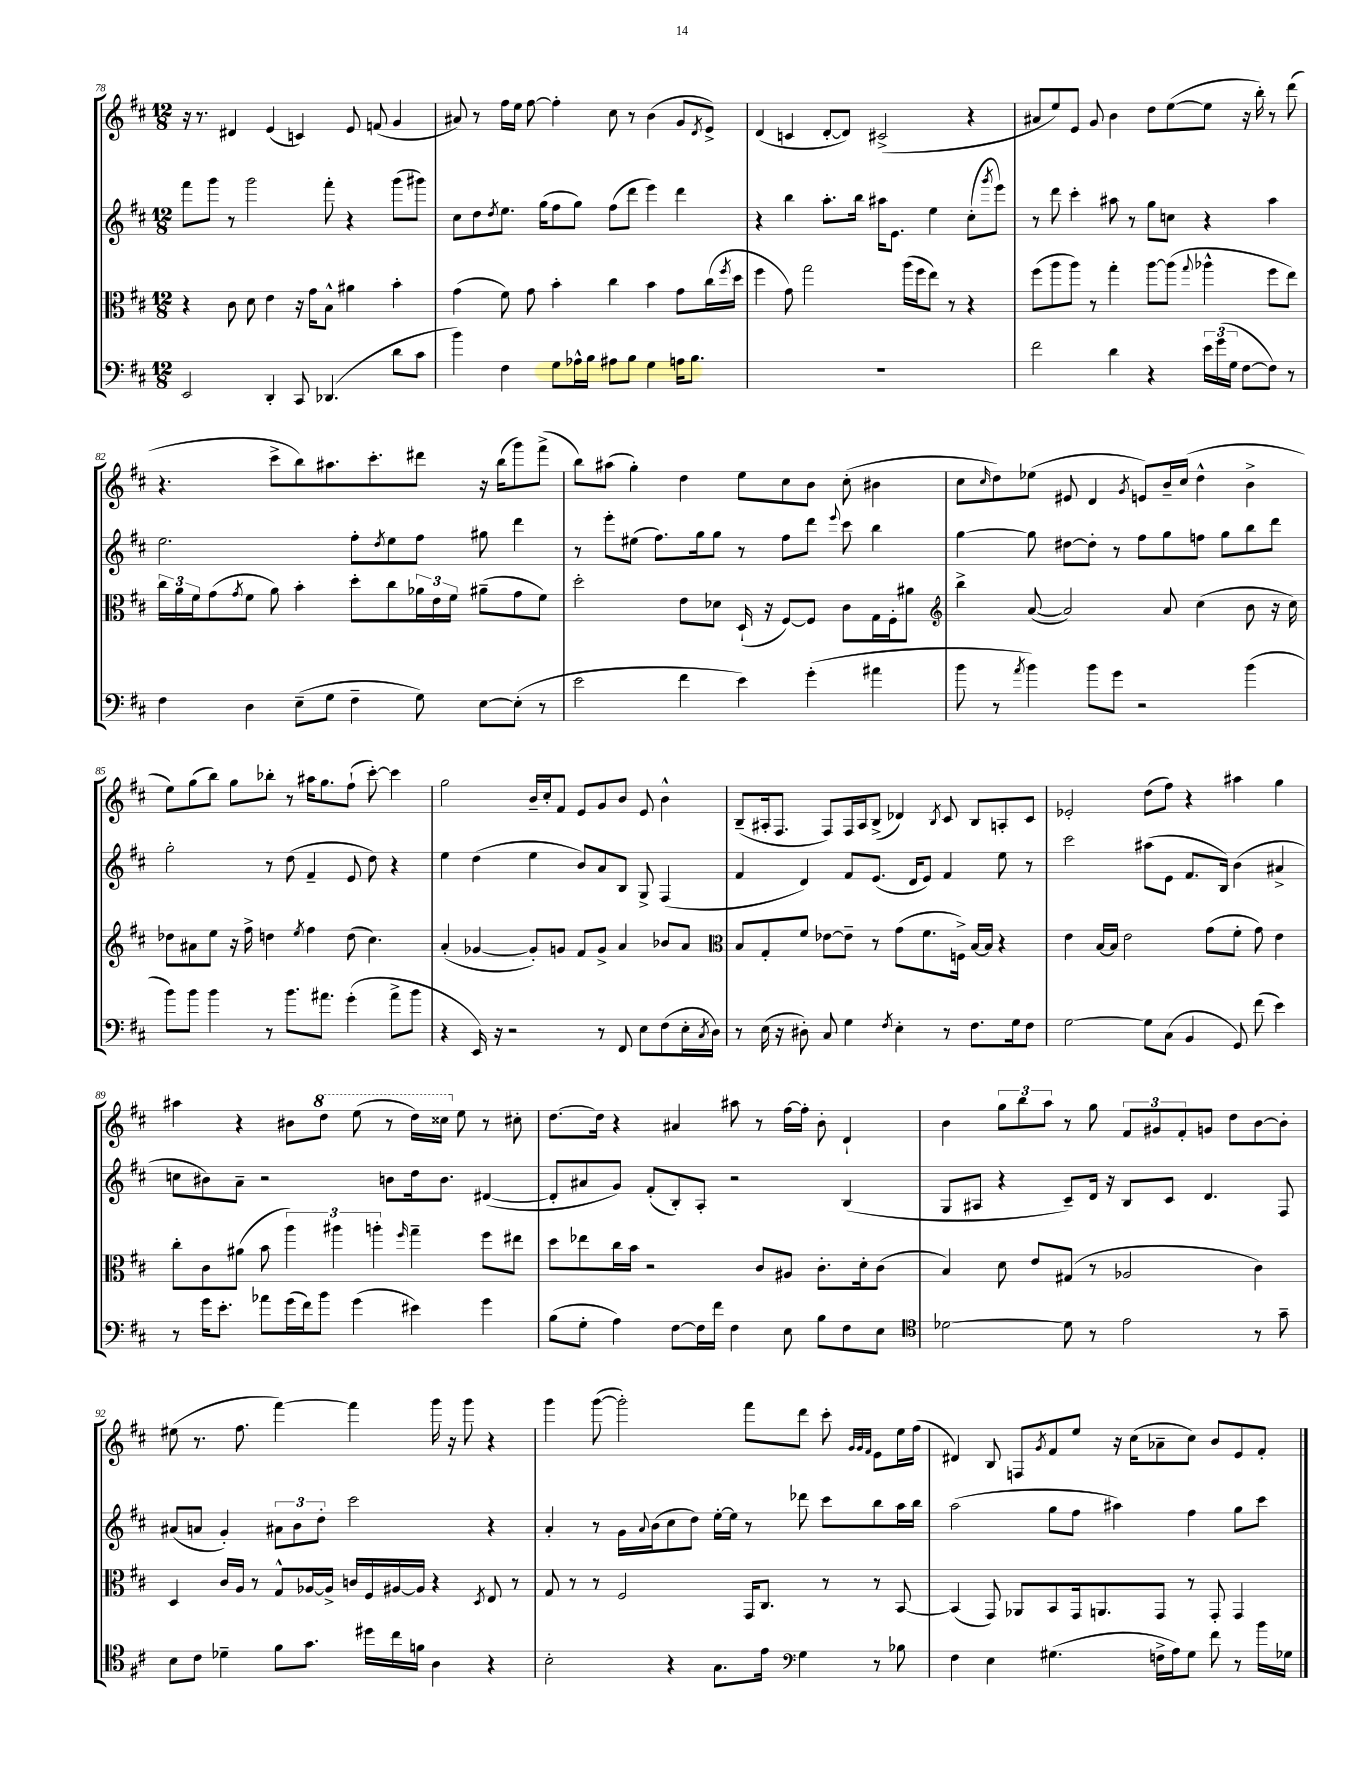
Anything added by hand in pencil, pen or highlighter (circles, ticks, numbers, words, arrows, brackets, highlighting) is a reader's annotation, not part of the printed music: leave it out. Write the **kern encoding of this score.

**kern	**kern	**kern	**kern
*part4	*part3	*part2	*part1
*staff4	*staff3	*staff2	*staff1
*clefF4	*clefC3	*clefG2	*clefG2
*k[f#c#]	*k[f#c#]	*k[f#c#]	*k[f#c#]
*M12/8	*M12/8	*M12/8	*M12/8
=78	=78	=78	=78
2EE/	4r	8fff#\L	16r
.	.	.	8.r
.	.	8ggg\J	.
.	8c#\	8r	4d#X/
.	8d\	2ggg\	.
4DD'/	4e\	.	(4e/
8CC#/	16r	.	4cn/)
.	16g\KL	.	.
(4.DD-X/	8B^^\J	8fff#'\	.
.	4a#X\	4r	8e/
.	.	.	(8fn/
8d\L	4b'\	(8ggg\L	4g/
8c#\J	.	8ggg#X\J)	.
=79	=79	=79	=79
4b\)	(4g\	8cc#\L	8a#X/)
.	.	8dd\	8r
.	.	8qdd/	.
4F#\	8f#\)	8.ee\J	16ff#\LL
.	.	.	16ee\JJ
.	8g\	.	[8ff#\
.	.	(16gg\KL	.
8G\L	4b'\	8ff#\	4ff#'\]
16A-X^^\L	.	8gg\J)	.
16B\JJ	.	.	.
8A#X\L	4cc#\	(8ff#\L	8cc#\
8B\J	.	8ddd\J	8r
4G\	4b\	4eee\)	(4b\
16An\KL	8g\L	4ddd\	8g/L
8.B\J	.	.	.
.	.	.	8qd/
.	(16cc#\L	.	8e^/J)
.	8qff#/	.	.
.	16dd\JJ	.	.
=80	=80	=80	=80
1.r	4ff#\	4r	(4d/
.	8g\)	4bb\	4cn/
.	2gg\	.	.
.	.	8.aa'\L	[8d'/L
.	.	.	8d/J])
.	.	16bb\Jk	.
.	.	16aa#X\KL	(2c#X^/
.	.	8.e\J	.
.	(16aa\LL	.	.
.	16ff#\J	.	.
.	8ee\J)	4ee\	.
.	8r	.	.
.	4r	(8cc#'\L	4r
.	.	8qggg/	.
.	.	8eee\J)	.
=81	=81	=81	=81
2f#\	(8ff#\L	8r	8a#X/L
.	8aa\	8ddd\	8ee/)
.	8aa\J)	4ccc#'\	8e/J
.	8r	.	8g/
4d\	4gg'\	8aa#X\	4b\
.	.	8r	.
4r	[8aa\L	8gg\L	8dd\L
.	(8aa\J]	8ccn\J	([8ee\
.	8qqgg/	.	.
24e\LL	4aa-X^^\	4r	8ee\J]
(24g\	.	.	.
24G\JJ	.	.	.
[8F#\L	.	.	16r
.	.	.	16bb'\)
8F#\J])	8ff#\L	4aa#\	8r
8r	8ee\J)	.	(8ddd\
!!LO:LB:g=z
=82	=82	=82	=82
4F#\	24cc#\LL	2.ee\	4.r
.	24a\	.	.
.	24f#\J	.	.
.	(8g\	.	.
.	8qg/	.	.
4D\	8f#\J	.	.
.	8a\)	.	8ccc#^\L
(8E~\L	4b'\	.	8bb\)
8G\J	.	.	8.aa#X\
4F#~\	8dd'\L	8ff#'\L	.
.	.	.	8.ccc#'\
.	.	8qdd/	.
.	8cc#\	8ee\	.
8G\)	24a-X\L	8ff#\J	8ddd#X\J
.	24e\	.	.
.	24f#\JJ	.	.
[8E\L	(8a#X~\L	8gg#X\	16r
.	.	.	(16bb\KL
(8E'\J]	8g\	4ddd\	8ggg\)
8r	8f#\J)	.	(8fff#^\J
=83	=83	=83	=83
2e\	2dd'\	8r	8bb\L)
.	.	8eee'\L	(8aa#X\J
.	.	(8ee#X\J	4gg'\)
.	.	8.ff#\L)	.
4f#\	8e\L	.	4dd\
.	.	16gg\k	.
.	8d-X\J	8gg\J	.
4e\)	(16D`/	8r	8ee\L
.	16r	.	.
.	[8F#/L)	8ff#\L	8cc#\
(4g'\	8F#/J]	8ddd\J	8b\J
.	.	8qqeee/	.
.	8c#\L	8ccc#\	(8cc#'\
4a#X\	16G\L	4bb\	4b#X\
.	16F#'\J	.	.
.	8a#X\J	.	.
=84	=84	=84	=84
*	*clefG2	*	*
8b\	4bb^\	[4gg\	8cc#\L
.	.	.	16qqcc#/
8r	.	.	8dd\)
8qa/	.	.	.
4b\)	([8a/	8gg\]	(8ee-X\J
.	2a/])	[8dd#X\L	8e#X/
8b\L	.	8dd#'\J]	4d/
8g\J	.	8r	.
.	.	.	8qg/
2r	.	8ff#\L	8en/L)
.	8a/	8gg\	16b~/L
.	.	.	(16cc#/JJ
.	(4cc#\	8ffn\J	4dd^^\
.	.	8gg\L	.
(4b\	8b\	8bb\	4b^\
.	16r	8ddd\J	.
.	16cc#\)	.	.
!!LO:LB:g=z
=85	=85	=85	=85
8b\L)	8dd-X\L	2gg'\	8ee\L)
8b\J	8a#X\	.	(8gg\
4b\	8ee\J	.	8bb\J)
.	16r	.	8gg\L
.	16ff#^\	.	.
8r	4ddn\	8r	8bb-X'\J
8.b\L	.	(8dd\	8r
.	8qee/	.	.
.	4ff#\	4f#~/	16aa#X\KL
8.a#X\J	.	.	8.gg\
(4g'\	(8dd\	8e/	(8ff#`\J
.	4.cc#\)	8dd\)	[8ccc#'\)
8a#^\L	.	4r	4ccc#\]
8b\J	.	.	.
=86	=86	=86	=86
4r	(4a'/	4ee\	2gg\
16EE/)	[4g-X/	(4dd\	.
16r	.	.	.
2r	.	.	.
.	8g-'/L])	4ee\	16b~/LL
.	.	.	16cc#'/J
.	8gn/J	.	8f#/J
.	8f#/L	8b/L)	8e/L
8r	8g^/J	8a/	8g/
8FF#/	4a/	8B/J	8b/J
8E\L	.	8G^/	8e/
(8F#\	8b-X/L	(4F#/	4b^^\
16E'\L	8a/J	.	.
8qC#/	.	.	.
16D\JJ)	.	.	.
=87	=87	=87	=87
*	*clefC3	*	*
8r	8B/L	4f#/	(8B~/L
(16E\	8G'/	.	16A#X'/k
16r	.	.	8.F#/J
8D#X'\)	8f#/J	4d/)	.
8C#/	[8e-X\L	.	8F#/L)
4G\	8e-~\J]	8f#/L	16F#/L
.	.	.	16A#/J
.	8r	(8.e/J	(8B^/J
8qF#/	.	.	.
4E'\	(8g\L	.	4d-X/)
.	.	16d/KL	.
.	8.f#\	8e/J)	.
.	.	.	8qB/
8r	.	4f#/	8c#/
.	16Fn^\Jk)	.	.
8.F#\L	[16B/LL	.	8B/L
.	16B/JJ]	.	.
.	4r	8ee\	8An'/
16G\k	.	.	.
8F#\J	.	8r	8c#/J
=88	=88	=88	=88
[2G\	4e\	2ccc#\	2e-X'/
.	[16B/LL	.	.
.	16B/JJ]	.	.
.	2e\	.	.
8G\L]	.	(8aa#X\L	(8dd\L
(8C#\J	.	8e\J	8ff#\J)
4BB/	.	8.f#/L	4r
.	(8g\L	.	.
.	.	16B/Jk)	.
8GG/)	8f#'\J	(4b\	4aa#X\
(8f#\	8g\)	.	.
4e\)	4e\	4a#X^/	4gg\
!!LO:LB:g=z
=89	=89	=89	=89
8r	8cc#'\L	8ccn\L	4aa#X\
16g\KL	8c#\	8b#X\)	.
8.e'\J	.	.	.
.	(8a#X\J	8a~\J	4r
8a-X\L	8b\	2r	.
(16g\L	6aa\)	.	8b#X\L
16f#\J)	.	.	.
*	*	*	*8va
8b\J	.	.	8ddd\J
.	6aa#X\	.	.
(4g\	.	.	(8eee\
.	6aan'\	.	.
.	.	8bn\L	8r
.	16qqff#/	.	.
4e#X\)	4gg~\	16dd\k	16ddd\LL)
.	.	8.b\J	16ccc##X\JJ
*	*	*	*X8va
.	.	.	8ee\
4g\	8ff#\L	([4d#X/	8r
.	8ee#X\J	.	8cc#X'\
=90	=90	=90	=90
(8B\L	8dd\L	8d#'/L]	[8.dd\L
8G'\J	8ee-X\	8a#X/	.
.	.	.	16dd\Jk]
4A\)	16cc#\L	8g/J)	4r
.	16b\JJ	.	.
.	2r	(8f#'/L	.
[8F#\L	.	8B'/)	4a#X/
16F#\L]	.	8A'/J	.
16f#\JJ	.	.	.
4F#\	.	2r	8aa#X\
.	8c#/L	.	8r
8E\	8A#X/J	.	[16ff#\LL
.	.	.	16ff#'\JJ]
8B\L	8.c#'\L	.	8b'\
8F#\	.	(4B/	4d`/
.	16d'\k	.	.
8E\J	(8c#\J	.	.
=91	=91	=91	=91
*clefC4	*	*	*
[2d-X\	4B/)	8G/L	4b\
.	.	8A#X/J	.
.	8d\	4r	12gg\L
.	.	.	12bb\
.	8e/L	.	.
.	.	.	12aa\J
8d-\]	(8G#X/J	8c#~/L)	8r
8r	8r	16d/Jk	8gg\
.	.	16r	.
2e\	2A-X/	8B/L	12f#/L
.	.	.	12g#X/
.	.	8c#/J	.
.	.	.	12f#'/
.	.	4.d/	8gn/J
.	.	.	8dd\L
8r	4c#\)	.	[8b\
8g~\	.	8F#/	8b'\J]
!!LO:LB:g=z
=92	=92	=92	=92
8B\L	4D/	(8a#X/L	(8ee#X\
8c#\J	.	8an/J	8.r
4d-X~\	16c#/LL	4g'/)	.
.	16A/JJ	.	8.ff#\
.	8r	.	.
8f#\L	8G^^/L	12a#X\L	[4fff#\)
.	.	12b\	.
8.g\J	[16A-X/L	.	.
.	.	12dd'\J	.
.	16A-^/JJ]	.	.
.	16cn/LL	2ccc#\	4fff#\]
16dd#X\LL	16F#/	.	.
16cc#\	[16A#X/	.	.
16fn\JJ	16A#/JJ]	.	.
4A\	4r	.	16ggg\
.	.	.	16r
.	.	.	8ggg\
.	8qD/	.	.
4r	8E/	4r	4r
.	8r	.	.
=93	=93	=93	=93
2B'\	8G/	4a'/	4ggg\
.	8r	.	.
.	8r	8r	([8ggg\
.	2F#/	16g\LL	2ggg'\])
.	.	8qqa/	.
.	.	(16b\J	.
4r	.	8cc#\	.
.	.	8dd\J)	.
8.G\L	.	[16ee'\LL	.
.	.	16ee\JJ]	.
.	16GG/KL	8r	8fff#\L
16e\Jk	8.C#/J	.	.
*clefF4	*	*	*
4G\	.	8ddd-X\	8ddd\J
.	8r	8ccc#\L	8ccc#'\
.	.	.	32qqg/LLL
.	.	.	32qqg/
.	.	.	32qqf#/JJJ
8r	8r	8bb\	8e\L
8B-X\	[8BB/	16aa\L	16ee\L
.	.	16bb\JJ	(16ff#\JJ
=94	=94	=94	=94
4F#\	(4BB/]	(2aa\	4d#X/)
4E\	8GG/)	.	8B/
.	8AA-X/L	.	8Fn/L
.	.	.	8qg/
(4.G#X\	8BB/	8gg\L	8f#/
.	16GG/k	8ff#\J	8ee/J
.	8.AAn/	.	.
.	.	4aa#X\)	16r
.	.	.	(16cc#\KL
16Fn^\LL	8GG/J	.	8a-X~\
16A\J)	.	.	.
8G#\J	8r	4ff#\	8cc#\J)
8f#\	8GG'/	.	8b/L
8r	4GG/	8gg\L	8e/
16b\LL	.	8ccc#\J	8f#'/J
16G-X\JJ	.	.	.
==	==	==	==
*-	*-	*-	*-
